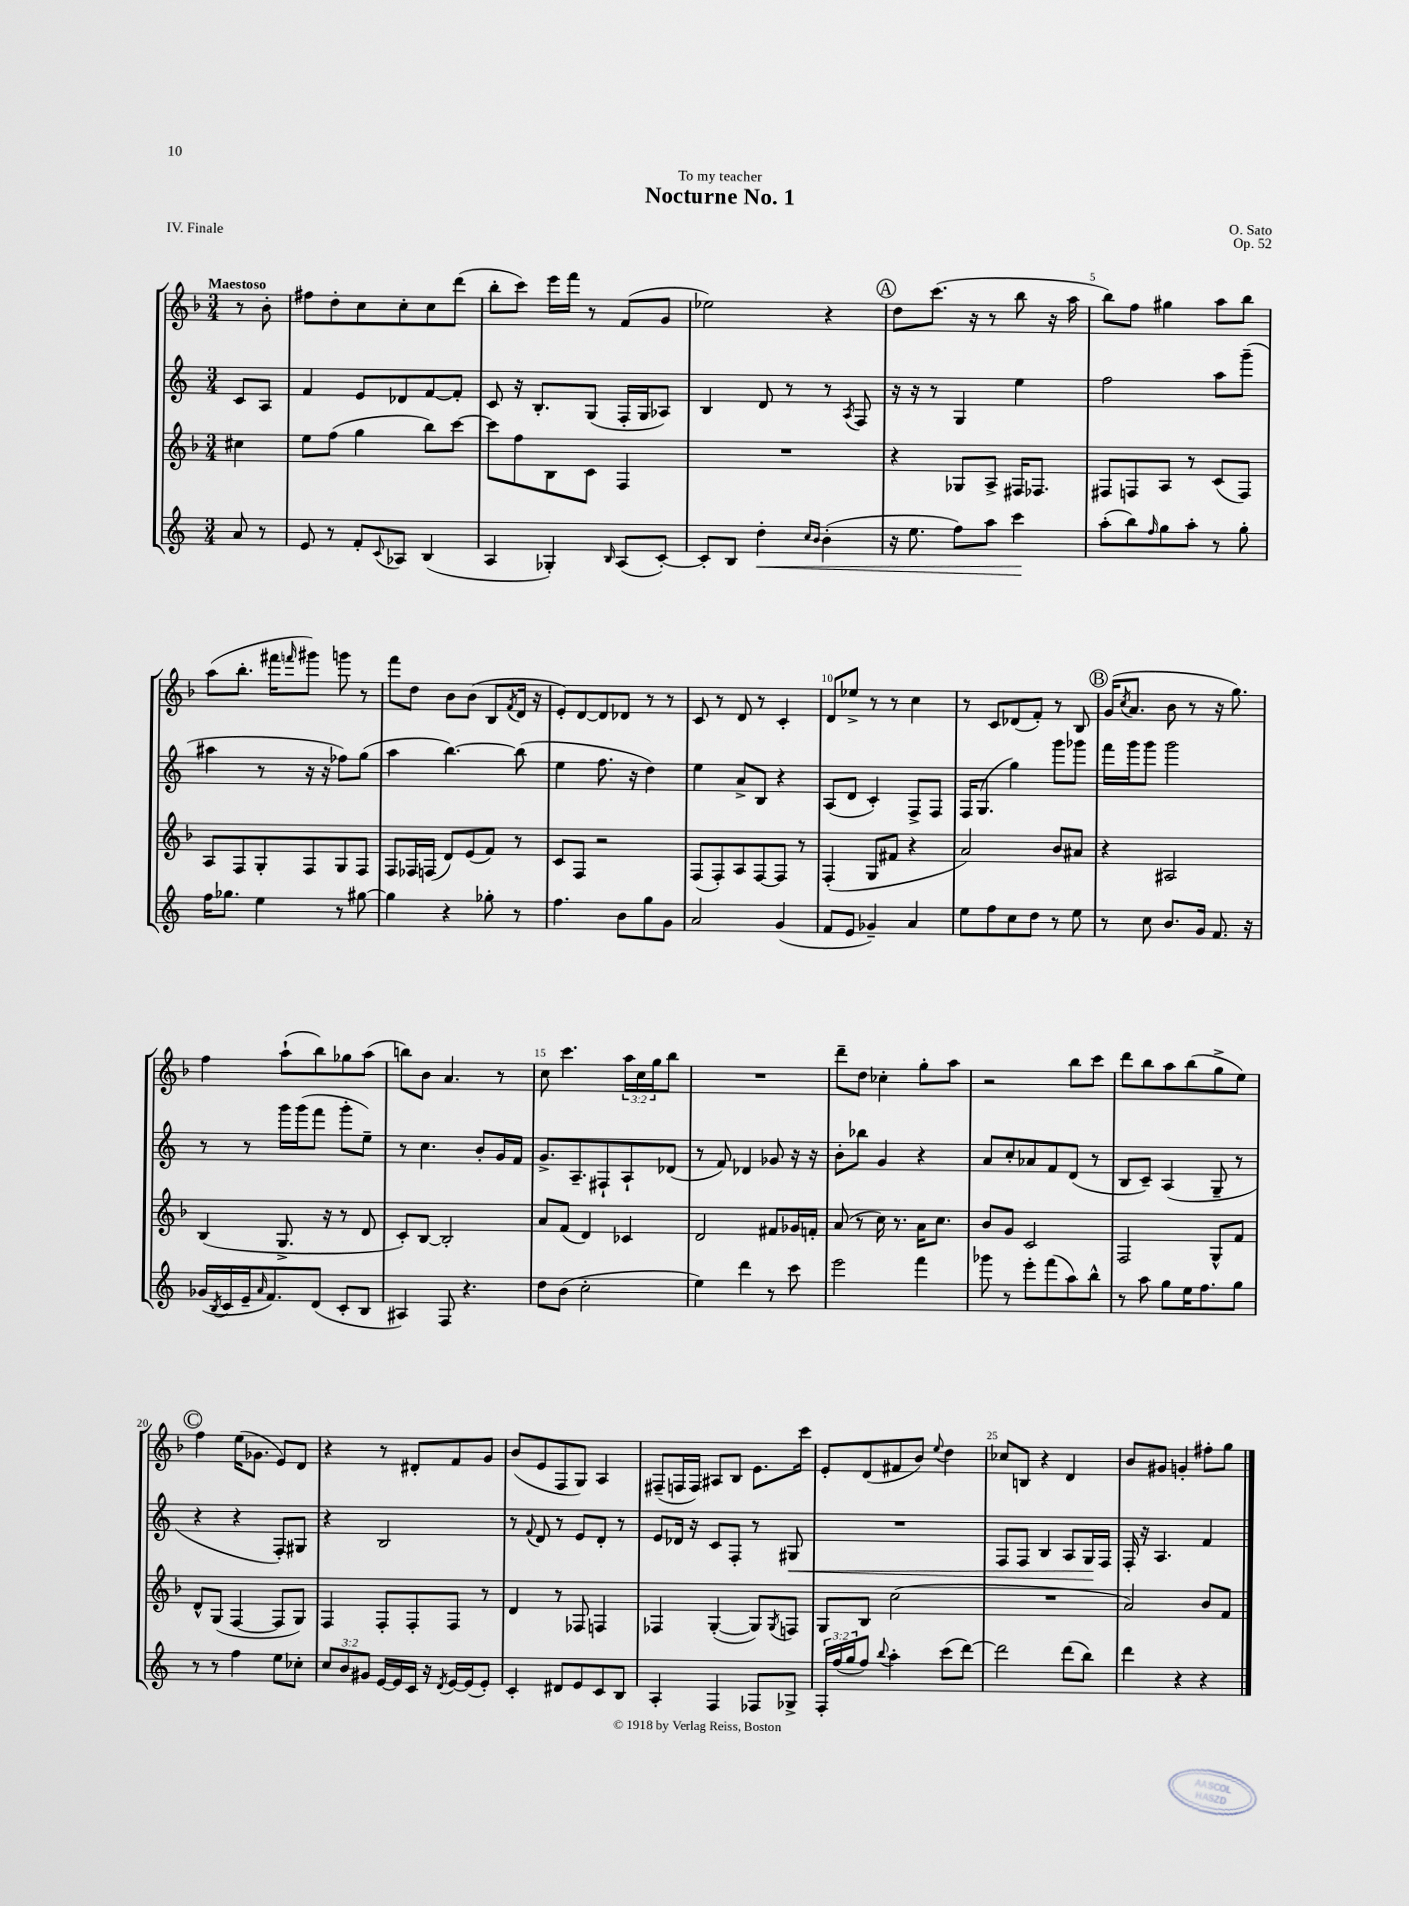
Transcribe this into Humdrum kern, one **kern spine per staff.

**kern	**dynam	**kern	**kern	**dynam	**kern
*part4	*part4	*part3	*part2	*part2	*part1
*staff4	*staff4	*staff3	*staff2	*staff2	*staff1
*clefG2	*	*clefG2	*clefG2	*	*clefG2
*k[]	*	*k[b-]	*k[]	*	*k[b-]
*M3/4	*	*M3/4	*M3/4	*	*M3/4
=	=	=	=	=	=
!	!	!	!	!	!LO:TX:a:B:t=Maestoso
8a/	.	4cc#X\	8c/L	.	8r
8r	.	.	8A/J	.	8b-'\
=1	=1	=1	=1	=1	=1
8e/	.	8ee\L	4f/	.	8ff#X\L
8r	.	(8ff\J	.	.	8dd'\
8f'/L	.	4gg\	8e/L	.	8cc\
8qqc/	.	.	.	.	.
8A-X/J	.	.	8d-X/	.	8cc'\
(4B/	.	8bb-\L)	[8f/	.	8cc\
.	.	[8ccc\J	8f'/J]	.	(8ddd\J
=2	=2	=2	=2	=2	=2
4A/	.	8ccc\L]	8c/	.	8bb-'\L
.	.	8ff\	16r	.	8ccc\J)
.	.	.	8.B'/L	.	.
4G-X'/)	.	8B-\	.	.	16eee\LL
.	.	.	.	.	16fff\JJ
.	.	8c\J	(8G/J	.	8r
16qqB/	.	.	.	.	.
(8A/L	.	4F/	16F'/LL	.	(8f/L
.	.	.	16G/J	.	.
[8c'/J)	.	.	8A-X/J)	.	8g/J
=3	=3	=3	=3	=3	=3
8c'/L]	.	2.r	4B/	.	2ee-X\)
8B/J	.	.	.	.	.
!	!LO:HP:b	!	!	!	!
4dd'\	<	.	8d/	.	.
.	.	.	8r	.	.
16qqcc/LL	.	.	.	.	.
16qqb/JJ	.	.	.	.	.
(4b'\	.	.	8r	.	4r
.	.	.	8qA/	.	.
.	.	.	8F/	.	.
!!LO:REH:place=s1:t=A
=4	=4	=4	=4	=4	=4
16r	.	4r	16r	.	8dd\L
8.ee\	.	.	16r	.	.
.	.	.	8r	.	(8.ccc\J
8ff\L)	.	8G-X/L	4G/	.	.
.	.	.	.	.	16r
8aa\J	.	8A^/J	.	.	8r
4ccc\	.	16F#X/KL	4ee\	.	8bb-\
.	.	8.F-X/J	.	.	.
.	.	.	.	.	16r
.	.	.	.	.	16aa\
.	[	.	.	.	.
=5	=5	=5	=5	=5	=5
(8aa'\L	.	8F#X/L	2ff\	.	8bb-\L)
8bb\)	.	8Fn/	.	.	8ff\J
16qqff/	.	.	.	.	.
8gg\	.	8A/J	.	.	4gg#X\
8aa'\J	.	8r	.	.	.
8r	.	(8c/L	8aa\L	.	8aa\L
8gg'\	.	8F/J)	(8ggg~\J	.	8bb-\J
!!LO:LB:g=z
=6	=6	=6	=6	=6	=6
16ff\KL	.	8A/L	4aa#X\	.	(8aa\L
8.gg-X\J	.	.	.	.	.
.	.	8F/	.	.	8.bb-'\J
4ee\	.	8G'/	8r	.	.
.	.	.	.	.	16fff#X\KL
.	.	.	.	.	16qqfffn/
.	.	8F/	16r	.	8ggg#X\J)
.	.	.	16r	.	.
8r	.	8G/	8ff-X\L)	.	8gggn\
[8gg#X\	.	8F/J	(8gg\J	.	8r
=7	=7	=7	=7	=7	=7
4gg#\]	.	8F/L	4aa\	.	8fff\L
.	.	16F-X/L	.	.	8dd\J
.	.	(16Fn/JJ	.	.	.
4r	.	8d/L)	[4.bb\)	.	8b-\L
.	.	(8e/	.	.	(8b-\J
8gg-X'\	.	8f/J)	.	.	8B-/L
.	.	.	.	.	8qf/
8r	.	8r	(8bb\]	.	16d/Jk
.	.	.	.	.	16r
=8	=8	=8	=8	=8	=8
4.ff\	.	8c/L	4ee\	.	8e'/L)
.	.	8F/J	.	.	[8d/
.	.	2r	8.ff\	.	8d/]
8b\L	.	.	.	.	8d-X/J
.	.	.	16r	.	.
8gg\	.	.	4dd\)	.	8r
8g\J	.	.	.	.	8r
=9	=9	=9	=9	=9	=9
2a/	.	(8F/L	4ee\	.	8c/
.	.	8F'/)	.	.	8r
.	.	8A/	8a^/L	.	8d/
.	.	[8F/	8B/J	.	8r
(4g/	.	8F/J]	4r	.	4c'/
.	.	8r	.	.	.
=10	=10	=10	=10	=10	=10
8f/L	.	(4F'/	(8A/L	.	8d/L
8e/J	.	.	8d/J	.	8ee-X^/J
4g-X~/)	.	8G/L	4c'/)	.	8r
.	.	8f#X/J	.	.	8r
4a/	.	4r	8F^/L	.	4cc\
.	.	.	8F/J	.	.
=11	=11	=11	=11	=11	=11
8ee\L	.	2a/)	16F/KL	.	8r
.	.	.	(8.G/J	.	.
8ff\	.	.	.	.	8c/L
8cc\	.	.	4gg\)	.	(8d-X/
8dd\J	.	.	.	.	8f'/J)
8r	.	8b-/L	8ggg\L	.	8r
8ee\	.	8a#X/J	8ggg-X\J	.	8B-/
!!LO:REH:place=s1:t=B
=12	=12	=12	=12	=12	=12
8r	.	4r	16fff\LL	.	(16g/KL
.	.	.	.	.	8qcc/
.	.	.	16ggg\J	.	8.a/J
8cc\	.	.	8ggg\J	.	.
8.b/L	.	2A#X/	2ggg\	.	8b-\
.	.	.	.	.	8r
16g/Jk	.	.	.	.	.
8.f/	.	.	.	.	16r
.	.	.	.	.	8.gg\)
16r	.	.	.	.	.
!!LO:LB:g=z
=13	=13	=13	=13	=13	=13
(16g-X/LL	.	(4B-/	8r	.	4ff\
8qB/	.	.	.	.	.
16c/	.	.	.	.	.
16e~/J	.	.	8r	.	.
16qqa/	.	.	.	.	.
8.f/)	.	.	.	.	.
.	.	8.G^/	16ggg\LL	.	(8aa`\L
.	.	.	(16ggg\J	.	.
(8d/J	.	.	8fff\J	.	8bb-\)
.	.	16r	.	.	.
8c'/L	.	8r	8ggg'\L	.	8gg-X\
8B/J	.	8d/	8ee~\J)	.	(8aa\J
=14	=14	=14	=14	=14	=14
4A#X/)	.	8c'/L)	8r	.	8bbn\L)
.	.	[8B-/J	4.cc\	.	8b-\J
8F/	.	2B-'/]	.	.	4.a/
4.r	.	.	.	.	.
.	.	.	8b'/L	.	.
.	.	.	16g/L	.	8r
.	.	.	16f/JJ	.	.
=15	=15	=15	=15	=15	=15
8dd\L	.	8a/L	8.g^/L	.	8cc\
(8b\J	.	(8f/J	.	.	4.ccc\
.	.	.	8.A~/	.	.
2cc'\	.	4d/)	.	.	.
.	.	.	8F#X`/	.	.
.	.	4c-X/	8A`/	.	24aa\LL
.	.	.	.	.	24cc\
.	.	.	.	.	24gg\J
.	.	.	(8d-X/J	.	8bb-\J
=16	=16	=16	=16	=16	=16
4ee\)	.	2d/	8r	.	2.r
.	.	.	8f/)	.	.
4ddd\	.	.	4d-X/	.	.
8r	.	8f#X/L	8g-X/	.	.
8ccc\	.	16g-X/L	16r	.	.
.	.	16fn'/JJ	16r	.	.
=17	=17	=17	=17	=17	=17
2eee\	.	(8a/	8b'\L	.	8ddd~\L
.	.	8r	8bb-X\J	.	8dd\J
.	.	16cc\)	4g/	.	4cc-X'\
.	.	8.r	.	.	.
4fff\	.	16a\KL	4r	.	8gg'\L
.	.	8.cc\J	.	.	.
.	.	.	.	.	8aa\J
=18	=18	=18	=18	=18	=18
8ggg-X\	.	8b-/L	8a/L	.	2r
8r	.	8g/J	8cc'/	.	.
8eee'\L	.	2c/	8a-X/	.	.
(8fff\	.	.	8f/	.	.
8aa\)	.	.	(8d/J	.	8bb-\L
8bb^^\J	.	.	8r	.	8ccc\J
=19	=19	=19	=19	=19	=19
8r	.	2F/	8B/L	.	8ddd\L
8aa\	.	.	8c~/J)	.	8bb-\
8gg\L	.	.	(4A/	.	8aa\
16ee\K	.	.	.	.	(8bb-\
8.ff\	.	.	.	.	.
.	.	8G^^/L	8G~/	.	8gg^\
8gg\J	.	8f/J	8r	.	8ee\J)
!!LO:LB:g=z
!!LO:REH:place=s1:t=C
=20	=20	=20	=20	=20	=20
8r	.	8d^^/L	4r	.	4ff\
8r	.	(8G/J	.	.	.
4ff\	.	[4F/	4r	.	(16ee\KL
.	.	.	.	.	8.g-X\J
8ee\L	.	8F/L]	8F'/L)	.	8e/L)
8cc-X'\J	.	8G/J)	8G#X/J	.	8d/J
=21	=21	=21	=21	=21	=21
12cc/L	.	4F/	4r	.	4r
12b/	.	.	.	.	.
12g#X/J	.	.	.	.	.
[16e/LL	.	8F'/L	2B/	.	8r
16e/]	.	.	.	.	.
16c/JJ	.	8F'/	.	.	8d#X'/L
16r	.	.	.	.	.
8qd/	.	.	.	.	.
[16e/LL	.	8F/J	.	.	8f/
(16e/J]	.	.	.	.	.
8e'/J)	.	8r	.	.	8g/J
=22	=22	=22	=22	=22	=22
4c'/	.	4d/	8r	.	(8b-/L
.	.	.	8qqf/	.	.
.	.	.	8d/	.	8e/
8d#X/L	.	8r	8r	.	8F/
8e/	.	8F-X/	8e/L	.	8G/J)
8c/	.	4Fn/	8d'/J	.	4A/
8B/J	.	.	8r	.	.
=23	=23	=23	=23	=23	=23
4A'/	.	4F-X/	8e/L	.	(8F#X~/L
.	.	.	16d-X/Jk	.	16Fn/L
.	.	.	16r	.	16F/JJ)
4F/	.	([4G'/	8c/L	.	8A#X/L
.	.	.	8F'/J	.	8B-/J
8F-X/L	.	8G/L])	8r	.	8.e\L
.	.	8qG/	.	.	.
!	!	!	!	!LO:HP:b	!
8G-X^/J	.	8Fn/J	8G#X/	<	.
.	.	.	.	.	16ccc\Jk
=24	=24	=24	=24	=24	=24
24F'/LL	.	8G/L	2.r	.	8e'/L
(24ff/	.	.	.	.	.
24gg/J	.	.	.	.	.
8ff/J)	.	8B-/J	.	.	(8d/
8qqbb/	.	.	.	.	.
4aa'\	.	(2cc\	.	.	8f#X/
.	.	.	.	.	8b-/J)
.	.	.	.	.	8qqee/
(8ccc\L	.	.	.	.	4dd\
[8ddd\J)	.	.	.	.	.
=25	=25	=25	=25	=25	=25
2ddd\]	.	2.r	8F/L	.	8cc-X/L
.	.	.	8F/J	.	8Bn/J
.	.	.	4B/	.	4r
(8ddd\L	.	.	8A/L	.	4d/
8bb\J)	.	.	16G/L	.	.
.	.	.	16F/JJ	[	.
=26	=26	=26	=26	=26	=26
4ddd\	.	2a/)	16F'/	.	8b-/L
.	.	.	16r	.	.
.	.	.	4.A/	.	8g#X/J
4r	.	.	.	.	4gn'/
4r	.	8b-/L	4f/	.	8ff#X'\L
.	.	8f/J	.	.	8gg\J
==	==	==	==	==	==
*-	*-	*-	*-	*-	*-
